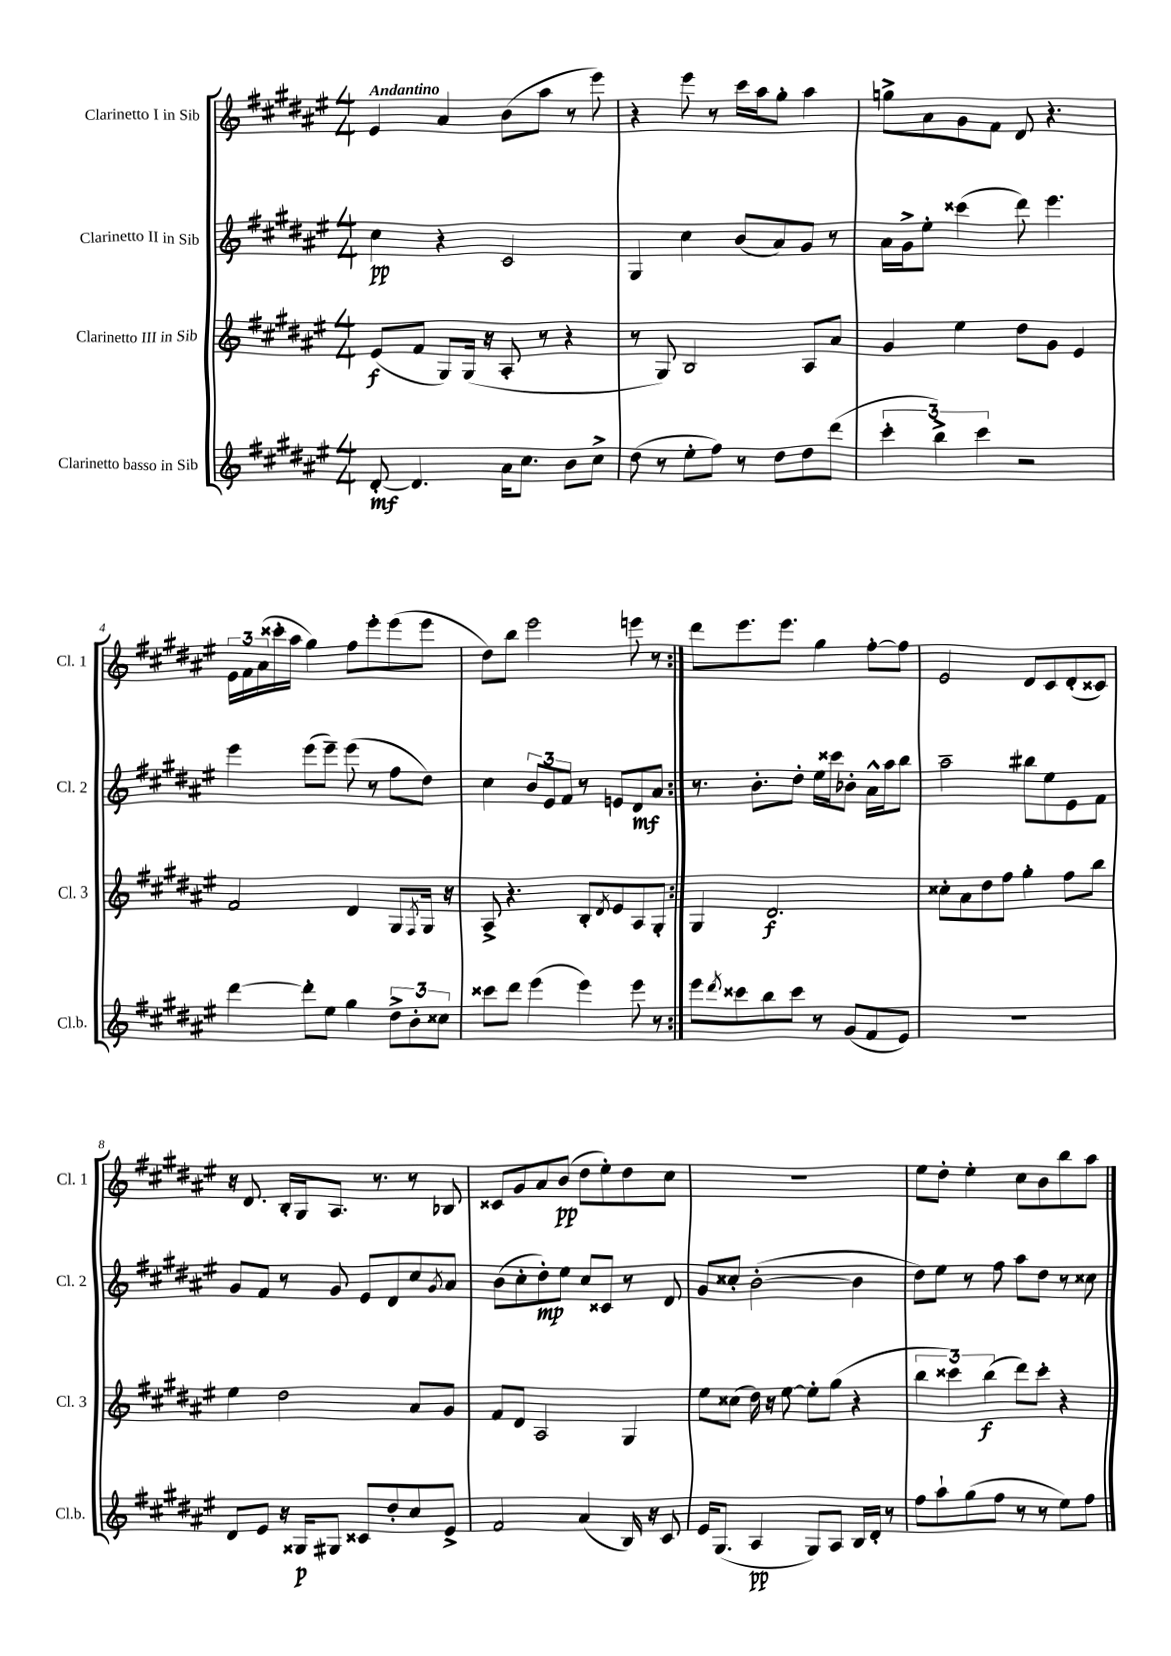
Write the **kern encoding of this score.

**kern	**dynam	**kern	**dynam	**kern	**dynam	**kern	**dynam
*part4	*part4	*part3	*part3	*part2	*part2	*part1	*part1
*staff4	*staff4	*staff3	*staff3	*staff2	*staff2	*staff1	*staff1
*I"Clarinetto basso in Sib	*	*I"Clarinetto III in Sib	*	*I"Clarinetto II in Sib	*	*I"Clarinetto I in Sib	*
*I'Cl.b.	*	*I'Cl. 3	*	*I'Cl. 2	*	*I'Cl. 1	*
*clefG2	*	*clefG2	*	*clefG2	*	*clefG2	*
*k[f#c#g#d#a#e#]	*	*k[f#c#g#d#a#e#]	*	*k[f#c#g#d#a#e#]	*	*k[f#c#g#d#a#e#]	*
*M4/4	*	*M4/4	*	*M4/4	*	*M4/4	*
=1	=1	=1	=1	=1	=1	=1	=1
!	!	!	!	!	!	!LO:TX:a:B:t=Andantino	!
[8d#'/	mf	(8e#/L	f	4cc#\	pp	4e#/	.
4.d#/]	.	8f#/J	.	.	.	.	.
.	.	8G#/L)	.	4r	.	4a#/	.
.	.	(16G#/Jk	.	.	.	.	.
.	.	16r	.	.	.	.	.
16a#\KL	.	8A#'/	.	2c#/	.	(8b\L	.
8.cc#\J	.	.	.	.	.	.	.
.	.	8r	.	.	.	8aa#\J	.
8b\L	.	4r	.	.	.	8r	.
8cc#^\J	.	.	.	.	.	8eee#\)	.
=2	=2	=2	=2	=2	=2	=2	=2
(8dd#\	.	8r	.	4G#/	.	4r	.
8r	.	8G#/)	.	.	.	.	.
8ee#'\L	.	2B/	.	4cc#\	.	8eee#\	.
8ff#\J)	.	.	.	.	.	8r	.
8r	.	.	.	(8b/L	.	16ccc#\LL	.
.	.	.	.	.	.	16aa#\J	.
8dd#\L	.	.	.	8a#/)	.	8gg#'\J	.
8dd#\	.	8A#/L	.	8g#/J	.	4aa#\	.
(8ddd#\J	.	8a#/J	.	8r	.	.	.
=3	=3	=3	=3	=3	=3	=3	=3
6ccc#'\	.	4g#/	.	16a#\LL	.	8ggn^\L	.
.	.	.	.	16g#^\J	.	.	.
.	.	.	.	8ee#'\J	.	8a#\	.
6bb^\)	.	.	.	.	.	.	.
.	.	4ee#\	.	(4ccc##X\	.	8g#\	.
6ccc#\	.	.	.	.	.	.	.
.	.	.	.	.	.	8f#\J	.
2r	.	8dd#\L	.	8ddd#\)	.	8d#/	.
.	.	8g#\J	.	4.eee#\	.	4.r	.
.	.	4e#/	.	.	.	.	.
!!LO:LB:g=z
=4	=4	=4	=4	=4	=4	=4	=4
[4ddd#\	.	2f#/	.	4eee#\	.	24e#\LL	.
.	.	.	.	.	.	24f#\	.
.	.	.	.	.	.	(24a#\	.
.	.	.	.	.	.	16ccc##X'\	.
.	.	.	.	.	.	16aa#\JJ	.
8ddd#'\L]	.	.	.	(8eee#\L	.	4gg#\)	.
8ee#\J	.	.	.	8eee#~\J)	.	.	.
4gg#\	.	4d#/	.	(8eee#\	.	8ff#\L	.
.	.	.	.	8r	.	8eee#'\	.
12dd#^\L	.	8G#/L	.	8ff#\L	.	(8eee#\	.
12b'\	.	.	.	.	.	.	.
.	.	8qF#/	.	.	.	.	.
.	.	16G#/Jk	.	8dd#\J)	.	8eee#\J	.
12cc##X\J	.	.	.	.	.	.	.
.	.	16r	.	.	.	.	.
=5	=5	=5	=5	=5	=5	=5	=5
8ccc##X\L	.	8A#^/	.	4cc#\	.	8dd#\L)	.
8ddd#\J	.	4.r	.	.	.	8bb\J	.
(4eee#\	.	.	.	12b/L	.	2eee#\	.
.	.	.	.	12e#/	.	.	.
.	.	.	.	12f#/J	.	.	.
4eee#\)	.	8B'/L	.	8r	.	.	.
.	.	8qd#/	.	.	.	.	.
.	.	8e#/	.	8en/L	.	.	.
8eee#\	.	8A#/	.	8d#/	mf	8eeen\	.
8r	.	8G#'/J	.	8a#/J	.	8r	.
=6:|!	=6:|!	=6:|!	=6:|!	=6:|!	=6:|!	=6:|!	=6:|!
8eee#\L	.	4G#/	.	8.r	.	8ddd#\L	.
8qddd#/	.	.	.	.	.	.	.
8ccc##X\	.	.	.	.	.	8.eee#\	.
.	.	.	.	8.b'\L	.	.	.
8bb\	.	2.d#/	f	.	.	.	.
.	.	.	.	.	.	8.eee#\J	.
8ccc##\J	.	.	.	8dd#'\J	.	.	.
8r	.	.	.	16ee#\LL	.	4gg#\	.
.	.	.	.	16ccc##X\J	.	.	.
(8g#/L	.	.	.	8b-X'\J	.	.	.
8f#/	.	.	.	16a#^^\LL	.	[8ff#'\L	.
.	.	.	.	16aa#\J	.	.	.
8e#/J)	.	.	.	8bb\J	.	8ff#\J]	.
=7	=7	=7	=7	=7	=7	=7	=7
1r	.	8cc##X'\L	.	2aa#~\	.	2e#/	.
.	.	8a#\	.	.	.	.	.
.	.	8dd#\	.	.	.	.	.
.	.	8ff#\J	.	.	.	.	.
.	.	4gg#'\	.	8bb#X\L	.	8d#/L	.
.	.	.	.	8ee#\	.	8c#/	.
.	.	8ff#\L	.	8e#\	.	(8d#'/	.
.	.	8bb\J	.	8f#\J	.	8c##X/J)	.
!!LO:LB:g=z
=8	=8	=8	=8	=8	=8	=8	=8
8d#/L	.	4ee#\	.	8g#/L	.	16r	.
.	.	.	.	.	.	8.d#/	.
8e#/J	.	.	.	8f#/J	.	.	.
16r	.	2dd#\	.	8r	.	16B'/LL	.
16G##X/KL	p	.	.	.	.	16G#/J	.
8G#X/J	.	.	.	8g#/	.	8.A#/J	.
8c##X/L	.	.	.	8e#/L	.	.	.
.	.	.	.	.	.	8.r	.
8dd#'/	.	.	.	8d#/	.	.	.
8cc#/	.	8a#/L	.	8cc#/	.	8r	.
.	.	.	.	8qg#/	.	.	.
8e#^/J	.	8g#/J	.	8a#/J	.	8B-X/	.
=9	=9	=9	=9	=9	=9	=9	=9
2f#/	.	8f#/L	.	(8b\L	.	8c##X/L	.
.	.	8d#/J	.	8cc#'\	.	8g#/	.
.	.	2A#/	.	8dd#'\)	mp	8a#/	.
.	.	.	.	8ee#\J	.	(8b/J	pp
(4a#/	.	.	.	8cc#/L	.	8dd#\L	.
.	.	.	.	8c##X/J	.	8ee#'\)	.
16B/)	.	4G#/	.	8r	.	8dd#\	.
16r	.	.	.	.	.	.	.
8c#/	.	.	.	8d#/	.	8cc#\J	.
=10	=10	=10	=10	=10	=10	=10	=10
16e#/KL	.	8ee#\L	.	8g#/L	.	1r	.
(8.G#/J	.	.	.	.	.	.	.
.	.	(8cc##X\J	.	8cc##X'/J	.	.	.
4A#/	pp	16dd#\)	.	([2b'\	.	.	.
.	.	16r	.	.	.	.	.
.	.	[8ee#\	.	.	.	.	.
8G#/L)	.	8ee#'\L]	.	.	.	.	.
8A#/J	.	(8gg#\J	.	.	.	.	.
16B/LL	.	4r	.	4b\]	.	.	.
16d#'/JJ	.	.	.	.	.	.	.
8r	.	.	.	.	.	.	.
=11	=11	=11	=11	=11	=11	=11	=11
8ff#\L	.	6bb\	.	8dd#\L)	.	8ee#\L	.
8aa#`\	.	.	.	8ee#\J	.	8dd#'\J	.
.	.	6ccc##X\)	.	.	.	.	.
(8gg#\	.	.	.	8r	.	4ee#'\	.
.	.	(6bb\	f	.	.	.	.
8ff#\J	.	.	.	8ff#\	.	.	.
8r	.	8ddd#\L)	.	8aa#\L	.	8cc#\L	.
8r	.	8ccc##'\J	.	8dd#\J	.	8b\	.
8ee#\L)	.	4r	.	8r	.	8bb\	.
8ff#\J	.	.	.	8cc##X\	.	8aa#\J	.
==	==	==	==	==	==	==	==
*-	*-	*-	*-	*-	*-	*-	*-
